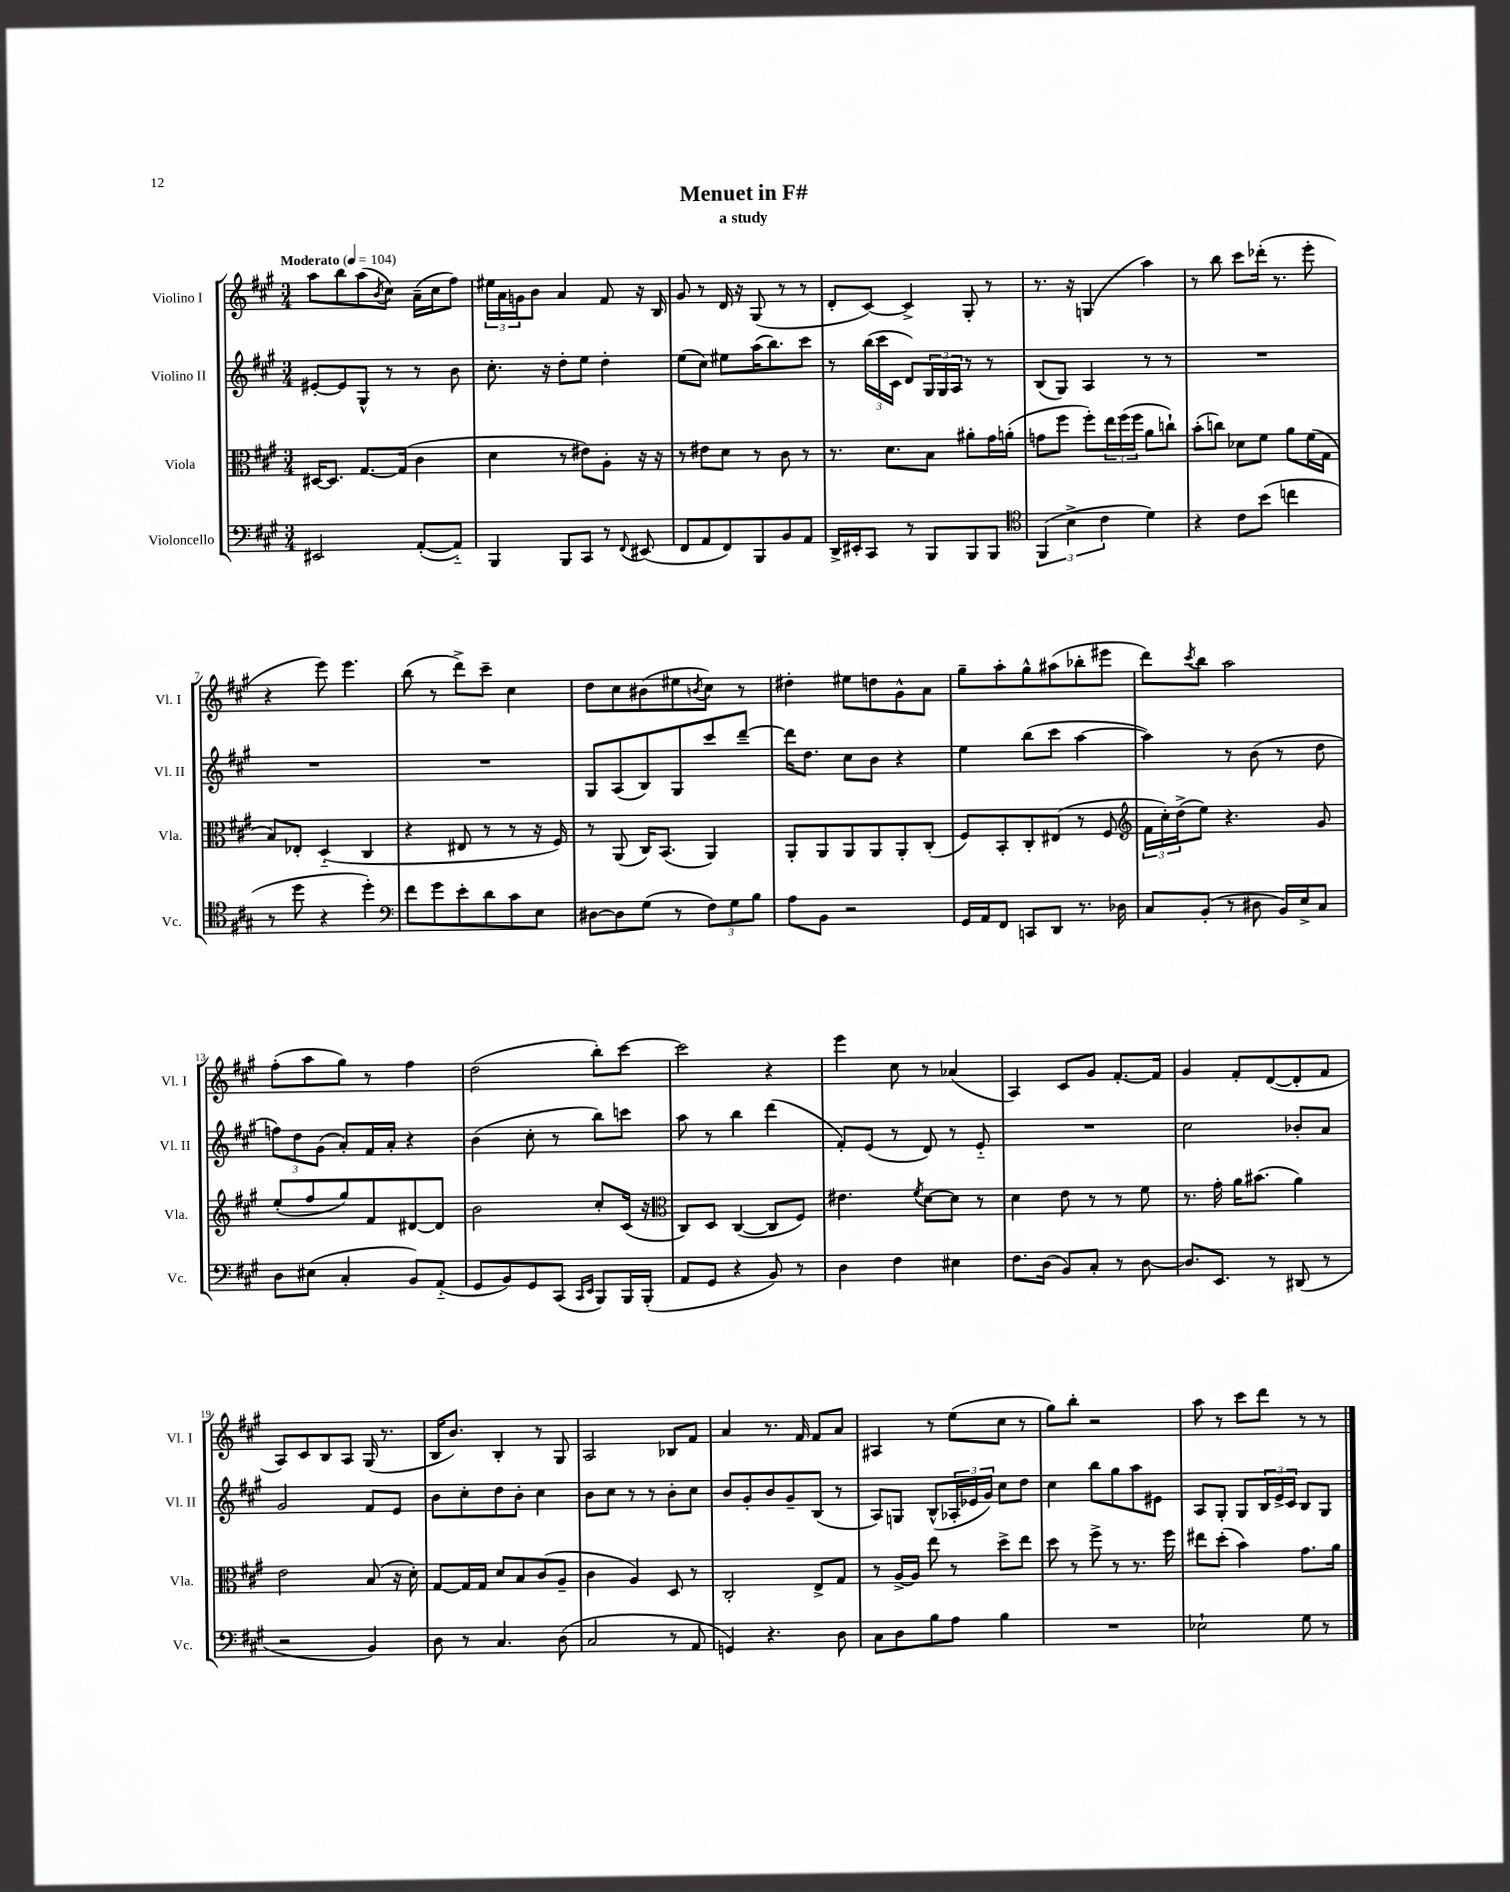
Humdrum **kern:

**kern	**kern	**kern	**kern
*staff4	*staff3	*staff2	*staff1
*clefF4	*clefC3	*clefG2	*clefG2
*k[f#c#g#]	*k[f#c#g#]	*k[f#c#g#]	*k[f#c#g#]
*M3/4	*M3/4	*M3/4	*M3/4
*MM104	*MM104	*MM104	*MM104
2EE#	[16D#	[8e#'	8aa
.	8.D#]	.	.
.	.	8e#]	8bb
.	[8.G#	8G#^^	(8aa
.	.	.	8qb
.	.	8r	8cc#)
.	(16G#]	.	.
([8AA'	4c#	8r	(16a~
.	.	.	16cc#
8AA'~])	.	8b	8ff#)
=	=	=	=
4BBB	4d	8.cc#'	24ee#
.	.	.	24a
.	.	.	24g
.	.	.	8b
.	.	16r	.
8BBB	8r	8dd'	4a
8CC#	8e#)	8ee	.
8r	8A'	4dd'	8f#
8qqFF#	.	.	.
(8EE#	16r	.	16r
.	16r	.	16B
=	=	=	=
8FF#	8r	(8ee	8g#
8AA	8e#	8cc#)	8r
8FF#)	8d	8ee#	16d
.	.	.	16r
8BBB	8r	(16aa	(8G#
.	.	8.bb)	.
8BB	8c#	.	8r
8AA	8r	8ccc#	8r
=	=	=	=
16DD^	8.r	8r	8d'
16EE#'	.	.	.
8CC#	.	(24bb	[8c#)
.	.	24ccc#	.
.	8.d	.	.
.	.	24c#	.
8r	.	8d)	4c#^]
8BBB	8B	24G#	.
.	.	24G#	.
.	.	24A	.
8BBB	8a#'	8r	8G#'
8BBB	16g#	8r	8r
.	(16a'	.	.
=	=	=	=
*clefC4	*	*	*
(6FF#	8g	(8B	8.r
.	8ff#	8G#)	.
6B^	.	.	.
.	.	.	16r
.	8ff#')	4A	(4G
6c#	.	.	.
.	24ee	.	.
.	(24ff#	.	.
.	24ff#	.	.
4d)	8a	8r	4aa)
.	8cc`)	8r	.
=	=	=	=
4r	(8b'	2.r	8r
.	8cc)	.	8bb
8c#	8d-	.	8ccc#
(8b	8f#	.	(16ddd-'
.	.	.	8.r
4cc	8a	.	.
.	(16f#	.	8eee'
.	16G#	.	.
=	=	=	=
8r	8B)	2.r	4r
8dd	8E-'	.	.
4r	(4D'~	.	8eee)
.	.	.	4.eee
4dd')	4C#	.	.
=	=	=	=
*clefF4	*	*	*
8f#	4r	2.r	(8bb
8g#	.	.	8r
8e'	8E#	.	8ddd^)
8d	8r	.	8ccc#~
8c#	8r	.	4cc#
8E	16r	.	.
.	16F#)	.	.
=	=	=	=
[8D#	8r	8G#	8dd
8D#]	(8AA	(8A	8cc#
(8G#	16C#)	8B)	(8b#
.	(8.BB	.	.
8r	.	8G#	8ee#
.	.	.	8qb
12F#)	4AA)	8ccc#	8cc#)
12G#	.	.	.
.	.	[8ddd~	8r
12B	.	.	.
=	=	=	=
8A	8AA'	16ddd]	4dd#'
.	.	8.dd	.
8BB	8AA	.	.
2r	8AA	8cc#	8ee#
.	8AA	8b	8dd
.	8AA'	4r	8g#^^
.	(8C#'	.	8a
=	=	=	=
16GG#	8F#)	4ee	8gg#~
16AA	.	.	.
8FF#	8BB'	.	8aa'
8CC	8C#'	(8bb	8gg#^^
8DD	(8E#	8ccc#	(8aa#
8.r	8r	[4aa	8bb-'
.	8F#	.	8eee#
16D-	.	.	.
=	=	=	=
*	*clefG2	*	*
8C#	24f#	4aa])	8ddd)
.	24cc#')	.	.
.	(24dd^	.	.
.	.	.	8qccc#
(8BB'	8ee)	.	8bb
8r	4.r	8r	2aa
8D#	.	(8b	.
16BB)	.	8r	.
16E^	.	.	.
8C#	8g#	8dd	.
=	=	=	=
8D	(8ee'	12ff)	(8ff#'
.	.	12dd	.
(8E#	8ff#	.	8aa
.	.	(12g#	.
4C#'	8gg#)	8a')	8gg#)
.	8f#	16f#	8r
.	.	16a'	.
8BB)	[8d#	4r	4ff#
(8AA'~	8d#]	.	.
=	=	=	=
8GG#	2b	(4b	(2dd
8BB)	.	.	.
8GG#	.	8cc#'	.
(8CC#	.	8r	.
16qqCC#	.	.	.
16qqEE	.	.	.
8BBB)	8cc#'	8bb)	8bb')
16BBB	(16c#	8ccc	[8ccc#
(16BBB'	16r	.	.
=	=	=	=
*	*clefC3	*	*
8AA	8C#)	8aa	2ccc#]
8GG#	8D	8r	.
4r	([4C#	4bb	.
8BB)	8C#]	(4ddd	4r
8r	8F#)	.	.
=	=	=	=
4D	4.e#	8f#')	4eee
.	.	(8e	.
4F#	.	8r	8cc#
.	8qf#	.	.
.	[8d	8d)	8r
4E#	8d]	8r	(4a-
.	8r	8e'~	.
=	=	=	=
8.F#	4d	2.r	4A)
(16D	.	.	.
8BB)	8e	.	8c#
8C#'	8r	.	8g#
8r	8r	.	[8.f#'
[8D	8f#	.	.
.	.	.	16f#]
=	=	=	=
8.D]	8.r	2cc#	4g#
8.EE	16g#'	.	.
.	16a	.	8f#'
.	(8.b#	.	.
8r	.	.	([8d
(8DD#	4a)	8b-'	8d']
8r	.	8a	8f#
=	=	=	=
2r	2e	2g#	8A)
.	.	.	8c#
.	.	.	8B
.	.	.	8A
4BB)	(8B	8f#	(16G#
.	.	.	8.r
.	16r	8e	.
.	16d')	.	.
=	=	=	=
8D	[8G#	8b	16B
.	.	.	8.b)
8r	16G#]	8cc#'	.
.	16G#	.	.
4.C#	8d	8dd	4B'
.	8B	8b'	.
.	(8c#	4cc#	8r
(8D	8A~	.	8G#
=	=	=	=
2C#	4c#	8b	2A
.	.	8cc#	.
.	4A)	8r	.
.	.	8r	.
8r	8D	8b'	8B-
8AA	8r	8cc#	8f#
=	=	=	=
4GG)	2C#'	8b	4a
.	.	8g#'	.
4.r	.	8b	8.r
.	.	8g#~	.
.	.	.	16f#
.	8E^	(8B	8f#
8D	8G#	8r	8a
=	=	=	=
8C#	8r	8A)	4A#
8D	[16A^	8G	.
.	16A]	.	.
8B	8ee	(8B^^	8r
8A	8r	24A-'	(8ee
.	.	24e-	.
.	.	24g#)	.
4B	8dd^	8cc#	8cc#
.	8ee	8dd	8r
=	=	=	=
2.r	8dd	4cc#	8gg#)
.	8r	.	8bb'
.	8ff#^	8bb	2r
.	8r	8gg#	.
.	8.r	8aa	.
.	.	8e#	.
.	16ff#	.	.
=	=	=	=
2E-`	8ee#	8A	8aa
.	(8dd'	8G#'	8r
.	4b)	8G#	8ccc#
.	.	24B	8ddd
.	.	24e^	.
.	.	24c#	.
8G#	8.g#	8B	8r
8r	.	8G#	8r
.	16a	.	.
==	==	==	==
*-	*-	*-	*-
